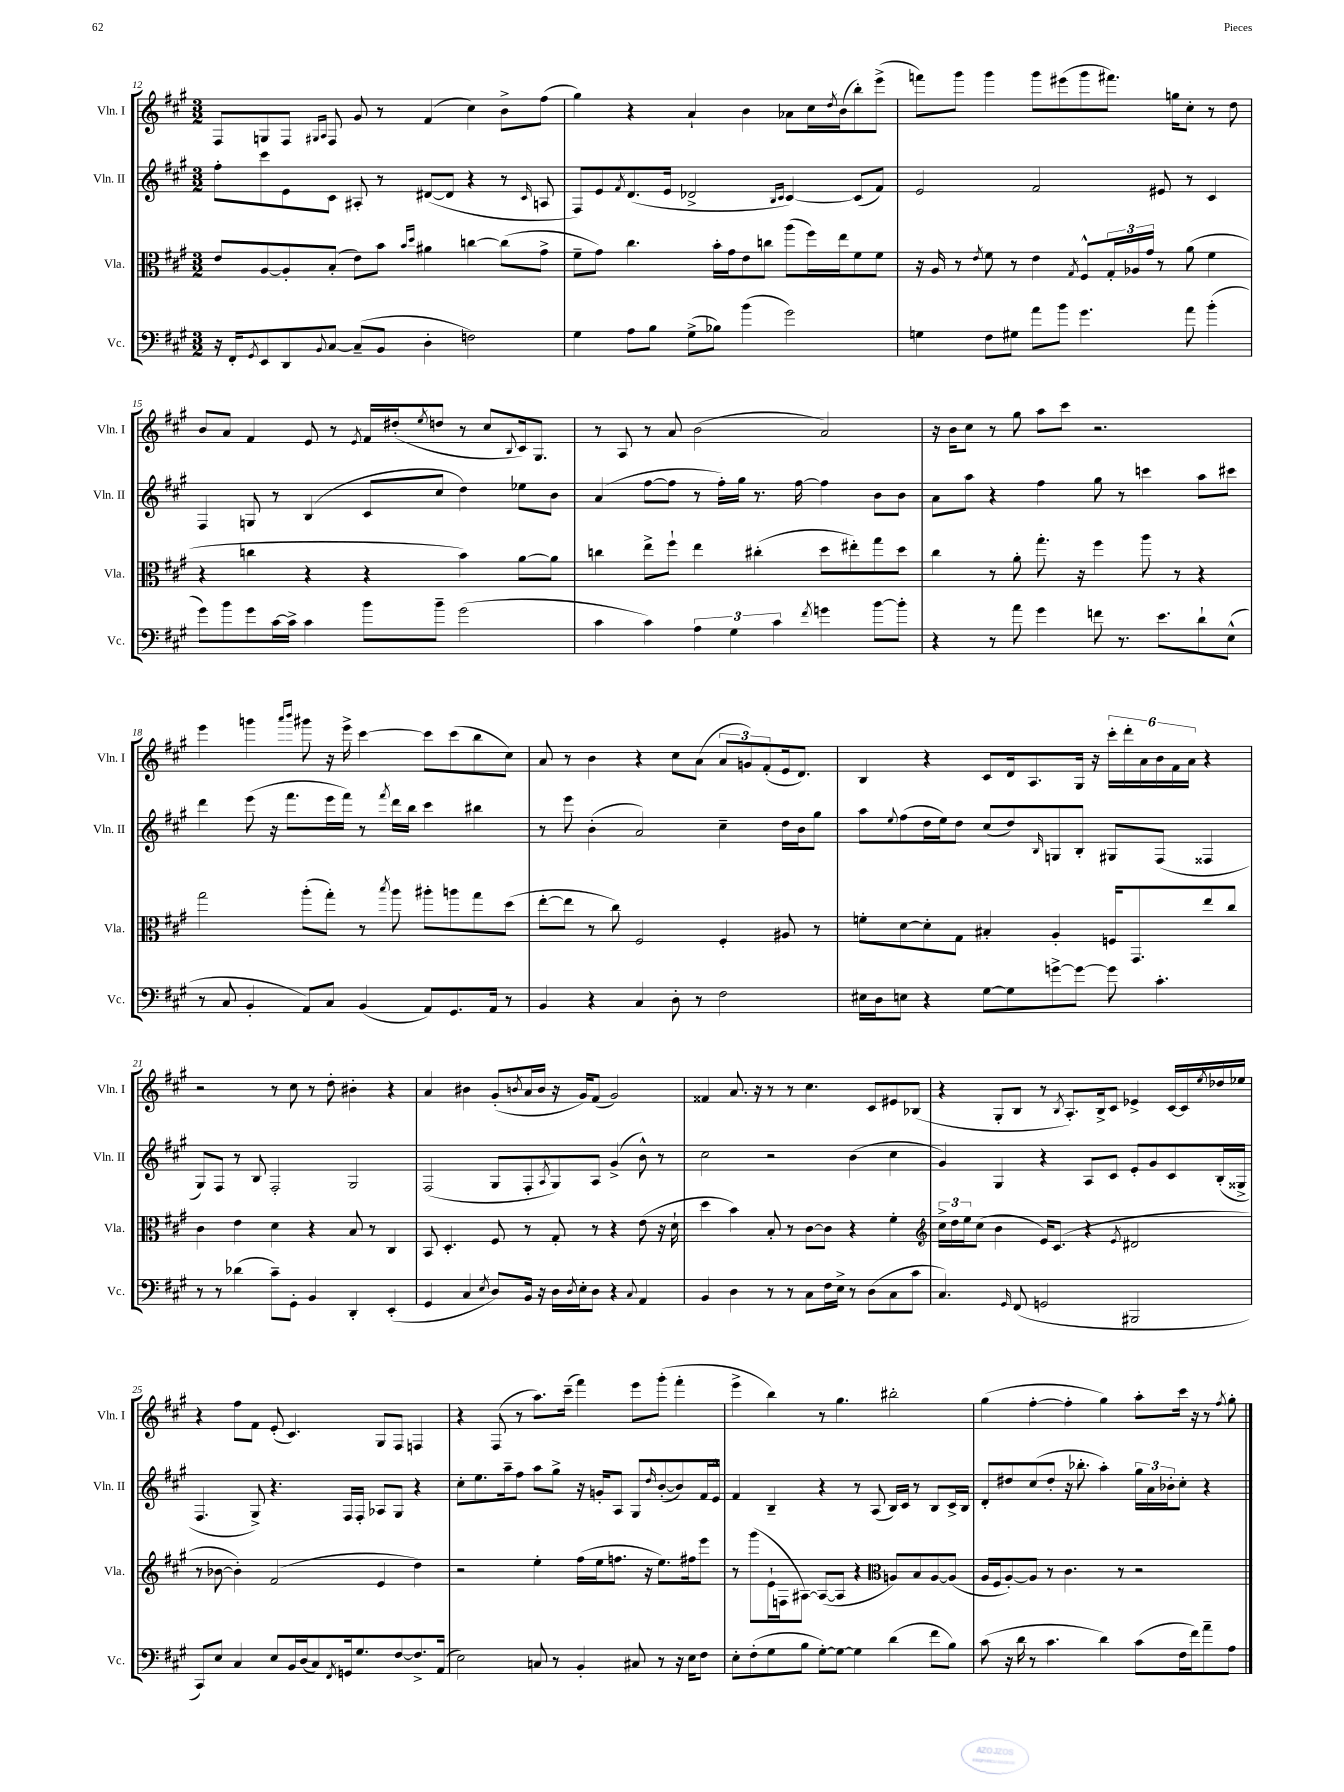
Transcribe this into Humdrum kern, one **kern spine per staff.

**kern	**kern	**kern	**kern
*part4	*part3	*part2	*part1
*staff4	*staff3	*staff2	*staff1
*I"Vc.	*I"Vla.	*I"Vln. II	*I"Vln. I
*I'Vc.	*I'Vla.	*I'Vln. II	*I'Vln. I
*clefF4	*clefC3	*clefG2	*clefG2
*k[f#c#g#]	*k[f#c#g#]	*k[f#c#g#]	*k[f#c#g#]
*M3/2	*M3/2	*M3/2	*M3/2
=12	=12	=12	=12
16r	8e/L	8ff#'\L	8F#/L
16FF#'/KL	.	.	.
8qGG#/	.	.	.
8EE/	[8A/	8ccc#\	8Gn/
8DD/	8A'/]	8e\	8F#/J
.	.	.	16qqG#X/LL
8qqBB/	.	.	16qqA/JJ
[8C#/J	(8B'/J	8c#\J	8F#/
(8C#~/L]	8e\L)	8A#X'/	8g#/
8BB/J	8b\J	8r	8r
.	16qqb/LL	.	.
.	16qqdd/JJ	.	.
4D'\	4a#X\	([8d#X/L	(4f#/
.	.	8d#/J]	.
2Fn\)	[4ccn\	4r	4cc#\)
.	(8cc\L]	8r	8b^\L
.	.	16qqc#/	.
.	8g#^\J	8An/	(8ff#\J
=13	=13	=13	=13
4G#\	8f#~\L	8F#/L)	4gg#\)
.	8g#\J)	8e/	.
.	.	8qf#/	.
8A\L	4.cc#\	(8.d/	4r
8B\J	.	.	.
.	.	16e/Jk	.
(8G#^\L	.	2d-X^/	4a`/
8B-X\J)	16b'\LL	.	.
.	16g#\J	.	.
(4b\	8e\	.	4b\
.	8ccn\J	.	.
.	.	16qqB/LL	.
.	.	16qqc#/JJ	.
2g#\)	(8aa\L	[4c#/)	8a-X\L
.	16ff#\L)	.	16cc#\L
.	.	.	8qdd/
.	16ee\J	.	(16b\J
.	8f#\	(8c#/L]	8bb'\)
.	8f#\J	8f#/J)	(8eee^\J
=14	=14	=14	=14
4Gn\	16r	2e/	8fffn\L)
.	16A/	.	.
.	8r	.	8ggg#\J
.	8qe/	.	.
8F#\L	8f#\	.	4ggg#\
8G#X\J	8r	.	.
8a\L	4e\	2f#/	8ggg#\L
8b\J	.	.	(8eee#X\
.	8qG#/	.	.
4.g#\	8F#^^/L	.	8ggg#\
.	24G#'/L	.	8.fff#X\J)
.	24A-X/	.	.
.	24g#/JJ	.	.
.	8r	8e#X/	.
.	.	.	16ggn\KL
8a\	(8a\	8r	8cc#'\J
(4b'\	4f#\	4c#/	8r
.	.	.	8dd\
!!LO:LB:g=z
=15	=15	=15	=15
8g#\L)	4r	4F#/	8b/L
8b\	.	.	8a/J
8g#\	4ccn\	8Gn/	4f#/
[16c#\L	.	8r	.
16c#^\JJ]	.	.	.
4c#\	4r	(4B/	8e/
.	.	.	8r
.	.	.	8qe/
8b\L	4r	8c#/L	16f#/LL
.	.	.	(16dd#X'/J
.	.	.	8qee/
8b~\J	.	8cc#/J	8ddn/J
(2g#\	4b\)	4dd\)	8r
.	.	.	8cc#/L
.	.	.	8qqB/
.	[8a\L	8ee-X\L	16c#/k)
.	.	.	8.G#/J
.	8a\J]	8b\J	.
=16	=16	=16	=16
4c#\	4ccn\	(4a/	8r
.	.	.	8A/
4c#\)	8ee^\L	[8ff#\L	8r
.	8ff#`\J	8ff#\J]	8a/
6A\	4ee\	8r	(2b\
.	.	16ff#'\LL)	.
6G#\	.	.	.
.	.	16gg#\JJ	.
.	(4cc#X'\	8.r	.
6c#\	.	.	.
.	.	[16ff#\	.
8qf#/	.	.	.
4gn\	8dd\L	4ff#\]	2a/)
.	8ee#X'\)	.	.
[8b\L	8gg#\	8b\L	.
8b'\J]	8dd\J	8b\J	.
=17	=17	=17	=17
4r	4cc#\	8a\L	16r
.	.	.	16b\KL
.	.	8aa\J	8cc#\J
8r	8r	4r	8r
8a\	8a'\	.	8gg#\
4g#\	8.gg#'\	4ff#\	8aa\L
.	.	.	8ccc#\J
.	16r	.	.
8fn\	4ff#\	8gg#\	2.r
8.r	.	8r	.
.	8aa\	4cccn\	.
8.e\L	.	.	.
.	8r	.	.
8d`\	4r	8aa\L	.
(8E^^\J	.	8ccc#X\J	.
!!LO:LB:g=z
=18	=18	=18	=18
8r	2gg#\	4ddd\	4eee\
8C#/	.	.	.
4BB'/	.	(8eee\	4gggn\
.	.	16r	.
.	.	8.fff#\L	.
.	.	.	16qqaaa/LL
.	.	.	16qqbbb/JJ
8AA/L)	(8aa'\L	.	8ggg#X\
8C#/J	8gg#'\J)	16eee\L	16r
.	.	16fff#\JJ)	16eee^\
(4BB/	8r	8r	[4ccc#\
.	8qbb/	8qfff#/	.
.	8aa\	16ddd\LL	.
.	.	16bb\JJ	.
8AA/L)	8aa#X'\L	4ccc#\	8ccc#\L]
8.GG#/	8aan\	.	(8ccc#\
.	8gg#\	4bb#X\	8bb\
16AA/Jk	.	.	.
8r	(8dd\J	.	8cc#\J)
=19	=19	=19	=19
4BB/	[8ee'\L	8r	8a/
.	8ee\J]	8eee\	8r
4r	8r	(4b'\	4b\
.	8cc#\)	.	.
4C#/	2F#/	2a/)	4r
8D'\	.	.	8cc#\L
8r	.	.	(8a\J
2F#\	4F#'/	4cc#~\	12a/L
.	.	.	12gn/)
.	.	.	(12f#'/
.	8A#X/	16dd\LL	16e/k
.	.	16b\J	8.d/J)
.	8r	8gg#\J	.
=20	=20	=20	=20
16E#X\LL	8fn'\L	8aa\L	4B/
16D\J	.	.	.
.	.	8qqee/	.
8En\J	[8d\	(8ff#\	.
4r	8d'\]	16dd\L	4r
.	.	16ee\J)	.
.	8G#\J	8dd\J	.
[8G#\L	4B#X'/	(8cc#/L	8c#/L
8G#\]	.	8dd/)	16d/k
.	.	.	8.A/
.	.	16qqB/	.
[8gn^\	4A'/	8Gn/	.
8g\J_	.	8B'/J	16G#/Jk
.	.	.	16r
8g\]	16Fn/KL	8G#X/L	24ccc#'\LL
.	.	.	24ddd'\
.	8.GG#/	.	.
.	.	.	24a\
4.c#'\	.	(8F#/J	24b\
.	.	.	24f#\
.	.	.	24a\JJ
.	8ee/	4F##X/	4r
.	8cc#/J	.	.
!!LO:LB:g=z
=21	=21	=21	=21
8r	4c#\	8G#/L)	2r
8r	.	8F#/J	.
(4d-X\	4e\	8r	.
.	.	8B/	.
8c#~\L)	4d\	2F#'/	8r
8GG#'\J	.	.	8cc#\
4BB/	4r	.	8r
.	.	.	8dd'\
4DD'/	8B/	2G#/	4b#X'\
.	8r	.	.
(4EE'/	4C#/	.	4r
=22	=22	=22	=22
4GG#/	8BB/	(2F#/	4a/
.	4.D'/	.	.
4C#/	.	.	4b#X\
8qE/	.	.	.
8D/L)	8F#/	8G#/L	(8g#'/L
.	.	.	8qbn/
16BB/Jk	8r	8F#'/	16a/L
16r	.	.	16b/JJ
.	.	8qA/	.
16D\LL	8G#'/	8G#/)	16r
8qD/	.	.	.
16E'\J	.	.	16g#/KL)
8D\J	8r	8A/J	(8f#/J
4r	4r	(4g#^/	2g#/)
8qqC#/	.	.	.
4AA/	(8e\	8b^^\)	.
.	16r	8r	.
.	16d`\	.	.
=23	=23	=23	=23
4BB/	4dd\	2cc#\	4f##X/
4D\	4b\)	.	8.a/
.	.	.	16r
8r	8B'/	2r	8r
8r	8r	.	8r
8C#\L	[8c#\L	.	4.cc#\
16F#\L	8c#\J]	.	.
16E^\JJ	.	.	.
8r	4r	(4b\	.
(8D\L	.	.	8c#/L
8C#\	4f#'\	4cc#\	8e#X/
8c#\J	.	.	(8B-X/J
=24	=24	=24	=24
*	*clefG2	*	*
4.C#/)	24cc#^\LL	4g#/)	4r
.	24dd\	.	.
.	24ee\J	.	.
.	(8cc#\J	.	.
.	4b\	4G#/	8G#'/L
16qqGG#/	.	.	.
(8FF#/	.	.	8B/J
2GGn/	16e/KL)	4r	8r
.	(8.c#/J	.	.
.	.	.	8qB/
.	.	.	8.A'/L)
.	4r	8A/L	.
.	.	.	16B^/k
.	.	8c#/J	8c#/J
.	8qe/	.	.
2BBB#X/	2d#X/	8e'/L	4e-X^/
.	.	8g#/	.
.	.	8c#/	[16c#/LL
.	.	.	16c#/]
.	.	.	8qee/
.	.	(16B'/L	16dd-X/
.	.	16G##X^/JJ	16ee-X/JJ
!!LO:LB:g=z
=25	=25	=25	=25
8CC#/L)	8r	4.F#/	4r
8E/J	[8b-X\	.	.
4C#/	4b-'\])	.	8ff#\L
.	.	8G#^/)	8f#\J
8E/L	(2f#/	4.r	(8e'/
16BB/L	.	.	4.c#/)
(16D/J	.	.	.
8C#/)	.	.	.
8qFF#/	.	.	.
16GGn/k	.	16F#/LL	.
8.G#/	.	16F#'/JJ	.
.	4e/	8A-X/L	8G#/L
[8F#/	.	8G#/J	8F#/J
8.F#^/]	4dd\)	4r	4Fn/
(16AA/Jk	.	.	.
=26	=26	=26	=26
2E\)	2r	8cc#'\L	4r
.	.	8.ee\	.
.	.	.	(8F#/
.	.	16aa~\k	.
.	.	8ff#\J	8r
8Cn/	4ee'\	8aa\L	8.aa\L)
8r	.	8gg#^\J	.
.	.	.	(16ccc#~\Jk
4BB'/	(16ff#\LL	16r	4fff#\)
.	16ee\J	16gn'/KL	.
.	8.ffn\J	8A/J	.
8C#X/	.	8G#/L	8eee\L
.	16r	.	.
.	.	16qqdd/	.
8r	8.ee\L)	([8b'/	(8ggg#'\J
16r	.	8b/])	4fff#'\
16E\KL	16ff#X\k	.	.
8F#\J	8eee\J	16f#/L	.
.	.	16e^^/JJ	.
=27	=27	=27	=27
8E'\L	8r	4f#/	4eee^\
(8F#'\	(8ggg#\L	.	.
8G#\	16e`\L	4B~/	4bb\)
.	16Fn\J	.	.
8B\J	[8A#X\J)	.	.
[8G#'\L)	(8A#/L_	4r	8r
8G#\J_	8A#/J]	.	4.gg#\
4G#\]	4r	8r	.
.	.	(8A/	.
*	*clefC3	*	*
(4d\	8An/L)	16B/LL)	2bb#X'\
.	.	16c#/JJ	.
.	8B/	8r	.
8f#\L	[8A/	8B/L	.
8B\J)	(8A/J]	16c#^/L	.
.	.	16B/JJ	.
=28	=28	=28	=28
(8c#\	16A/LL	8d'/L	(4gg#\
.	16F#/J	.	.
16r	[8A'/)	8dd#X/	.
16d\	.	.	.
8r	8A/J]	(8cc#/	[4ff#'\
4.c#\	8r	8dd#'/J	.
.	4.c#\	16r	4ff#'\]
.	.	8.bb-X'\	.
4d\)	.	4aa'\)	4gg#\)
.	8r	.	.
(8c#\L	2r	24gg#\LL	8aa'\L
.	.	24a\	.
.	.	24b-X'\J	.
16F#\L	.	8cc#'\J	16ccc#\Jk
16f#\J)	.	.	16r
8a~\	.	4r	8r
.	.	.	8qff#/
8A\J	.	.	8gg#'\
==	==	==	==
*-	*-	*-	*-
